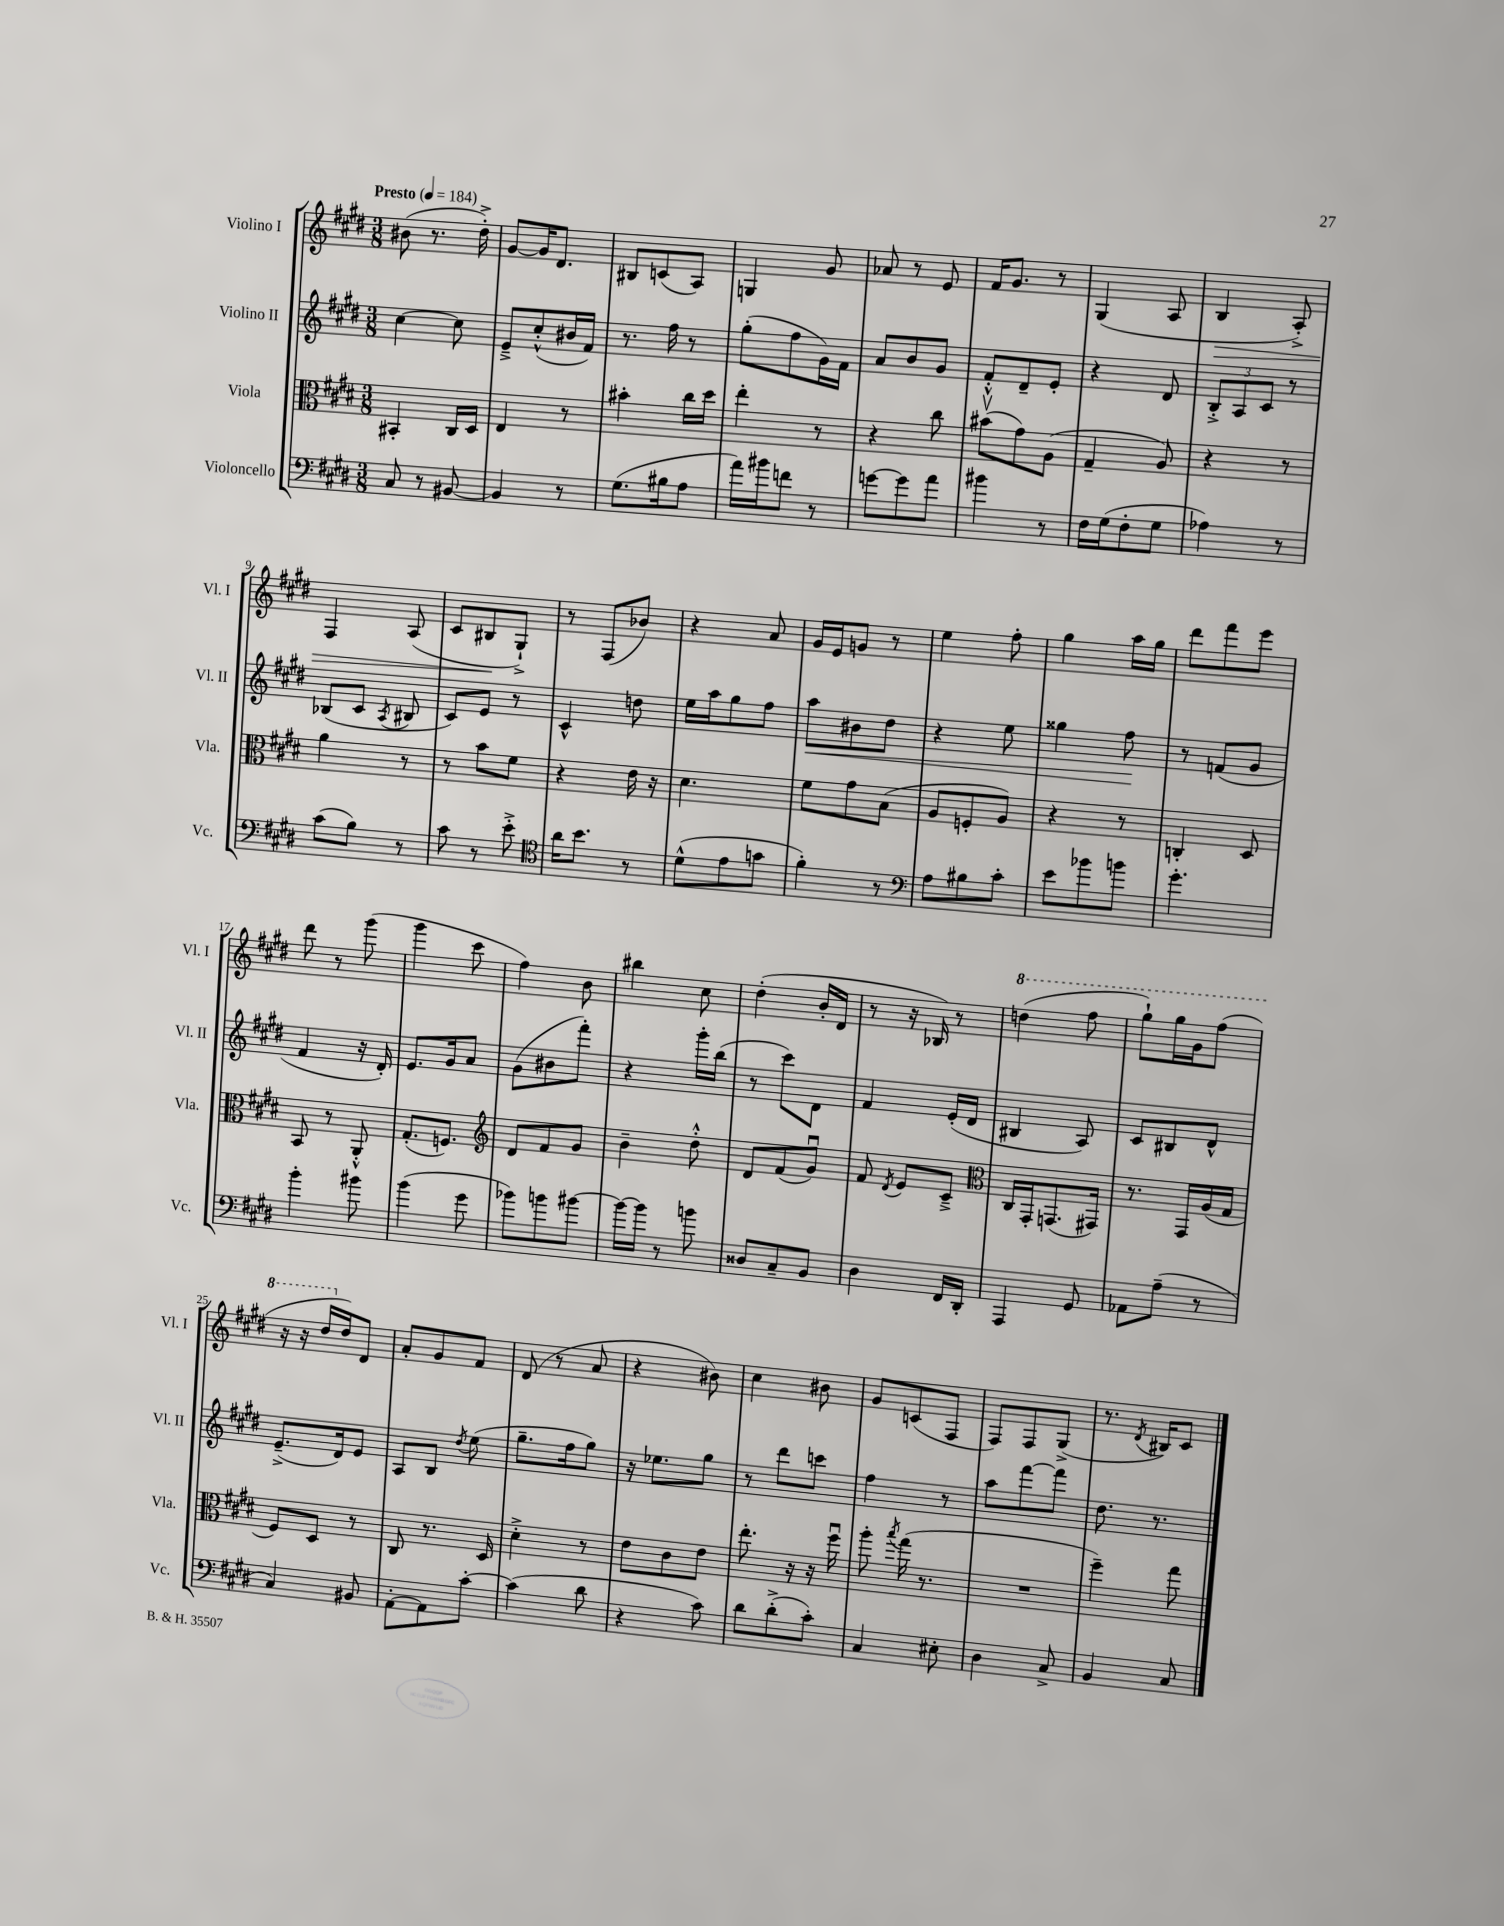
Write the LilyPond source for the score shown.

<<
\new StaffGroup <<
\new Staff = "s0" \with { instrumentName = "Violino I" shortInstrumentName = "Vl. I" } {
    \clef treble \key e \major \numericTimeSignature \time 3/8 \tempo "Presto" 4 = 184
    \autoBeamOff bis'8( r8. dis''16-.->) |
    gis'8[~ gis'16 dis'8.] |
    bis8[ c'8( a8]) |
    g4 gis'8 |
    aes'8 r8 e'8 |
    fis'16[ gis'8.] r8 |
    gis4( a8 |
    b4\> a8-.->) |
    fis4 a8( |
    cis'8[ bis8\! gis8]-!->) |
    r8 fis8[( bes'8]) |
    r4 a'8 |
    gis'16[ e'16 g'8] r8 |
    e''4 fis''8-. |
    gis''4 a''16[ gis''16] |
    dis'''8[ fis'''8 e'''8] |
    dis'''8 r8 gis'''8( |
    gis'''4 cis'''8 |
    fis''4) b'8 |
    bis''4 cis''8 |
    dis''4-.( b'16[-. dis'16] |
    r8 r16 bes16) r8 |
    \ottava #1 d'''4( fis'''8 |
    gis'''8[-!) gis'''16 gis''16 fis'''8]( |
    r16 r16 dis'''16[ \ottava #0 dis''16) dis'8] |
    a'8[-. gis'8 fis'8] |
    dis'8( r8 a'8 |
    r4 bis'8) |
    cis''4 bis'8 |
    gis'8[ c'8( fis8] |
    fis8[) fis8 gis8]->( |
    r8. \acciaccatura { dis'8 } bis16[) cis'8] \bar "|." |
}
\new Staff = "s1" \with { instrumentName = "Violino II" shortInstrumentName = "Vl. II" } {
    \clef treble \key e \major \numericTimeSignature \time 3/8
    \autoBeamOff cis''4~ cis''8 |
    e'8[---> cis''8-.-^( bis'16 fis'16]) |
    r8. fis''16 r8 |
    gis''8[-.( fis''8 gis'16) fis'16] |
    a'8[ b'8 gis'8] |
    fis'8[-.-^ dis'8-- e'8]-. |
    r4 dis'8 |
    \tuplet 3/2 { b8[-.-> a8 cis'8] } r8 |
    bes8[( cis'8] \acciaccatura { a8 } bis8 |
    cis'8[) e'8] r8 |
    cis'4-^ d''8 |
    e''16[ a''16 gis''8 fis''8] |
    a''8[\< bis'8 dis''8] |
    r4 e''8 |
    gisis''4 fis''8\! |
    r8 f'8[( gis'8] |
    fis'4 r16 dis'16-.) |
    e'8.[ gis'16 a'8] |
    gis'8[( bis'8 fis'''8]-.) |
    r4 gis'''16[-. b''16]( |
    r8 cis'''8[) dis'8] |
    fis'4 e'16[-.( dis'16] |
    bis4 a8) |
    cis'8[ bis8 dis'8]-^ |
    e'8.[--->( dis'16) e'8] |
    a8[ b8] \acciaccatura { dis''8 } e''8( |
    gis''8.[-- fis''16 gis''8]) |
    r16 ees''8.[ gis''8] |
    r8 dis'''8[ c'''8] |
    fis''4 r8 |
    a''8[ fis'''8~ fis'''8] |
    dis''8. r8. \bar "|." |
}
\new Staff = "s2" \with { instrumentName = "Viola" shortInstrumentName = "Vla." } {
    \clef alto \key e \major \numericTimeSignature \time 3/8
    \autoBeamOff bis,4-. cis16[ dis16] |
    e4 r8 |
    bis'4-. cis''16[ dis''16] |
    e''4-. r8 |
    r4 cis''8 |
    bis'8[\upbow( gis'8) a8]( |
    gis4-- a8) |
    r4 r8 |
    a'4 r8 |
    r8 b'8[ fis'8] |
    r4 e'16 r16 |
    dis'4. |
    fis'8[ gis'8 b8]( |
    a8[ f8-. a8]) |
    r4 r8 |
    c4-. dis8 |
    b,8 r8 a,8-.-^ |
    gis8.[-.( f8.]) |
    \clef treble dis'8[ fis'8 gis'8] |
    b'4-- dis''8-.-^ |
    dis'8[ fis'8( gis'8]\downbow) |
    fis'8 \acciaccatura { dis'8 } e'8[ cis'8]---> |
    \clef alto cis16[ gis,16-. g,8.( gis,16]) |
    r8. gis,16[ a16( gis16] |
    fis8[) dis8] r8 |
    cis8 r8. dis16 |
    dis'4-.-> r8 |
    e'8[ cis'8 e'8] |
    e''8.-. r16 r16 fis''16\downbow |
    a''8-. \acciaccatura { b''8 } gis''16( r8. |
    R4. |
    fis''4--) gis''8 \bar "|." |
}
\new Staff = "s3" \with { instrumentName = "Violoncello" shortInstrumentName = "Vc." } {
    \clef bass \key e \major \numericTimeSignature \time 3/8
    \autoBeamOff cis8 r8 bis,8~ |
    bis,4 r8 |
    gis8.[( bis16 a8] |
    a'16[) bis'16 f'8] r8 |
    g'8[~ g'8 a'8] |
    bis'4 r8 |
    fis16[ gis16( fis8-. gis8] |
    aes4) r8 |
    cis'8[( b8]) r8 |
    cis'8 r8 e'8-.-> |
    \clef tenor a'16[ b'8.] r8 |
    dis'8[-^( e'8 g'8] |
    fis'4-.) r8 |
    \clef bass a8[ bis8 cis'8]-. |
    e'8[ bes'8 b'8] |
    gis'4.-. |
    b'4-. bis'8 |
    b'4( gis'8 |
    bes'8[) b'8 bis'8]~ |
    bis'16[~ bis'16] r8 b'8 |
    disis8[ cis8-- b,8] |
    dis4 fis,16[ dis,16]-. |
    a,,4 gis,8 |
    aes,8[ a8]--( r8 |
    cis4) bis,8 |
    a,8[~-. a,8 cis'8]~-. |
    cis'4( dis'8 |
    r4 cis'8) |
    dis'8[ dis'8-.->( cis'8]-.) |
    cis4 eis8-. |
    dis4 cis8-> |
    b,4 cis8 \bar "|." |
}
>>
>>
